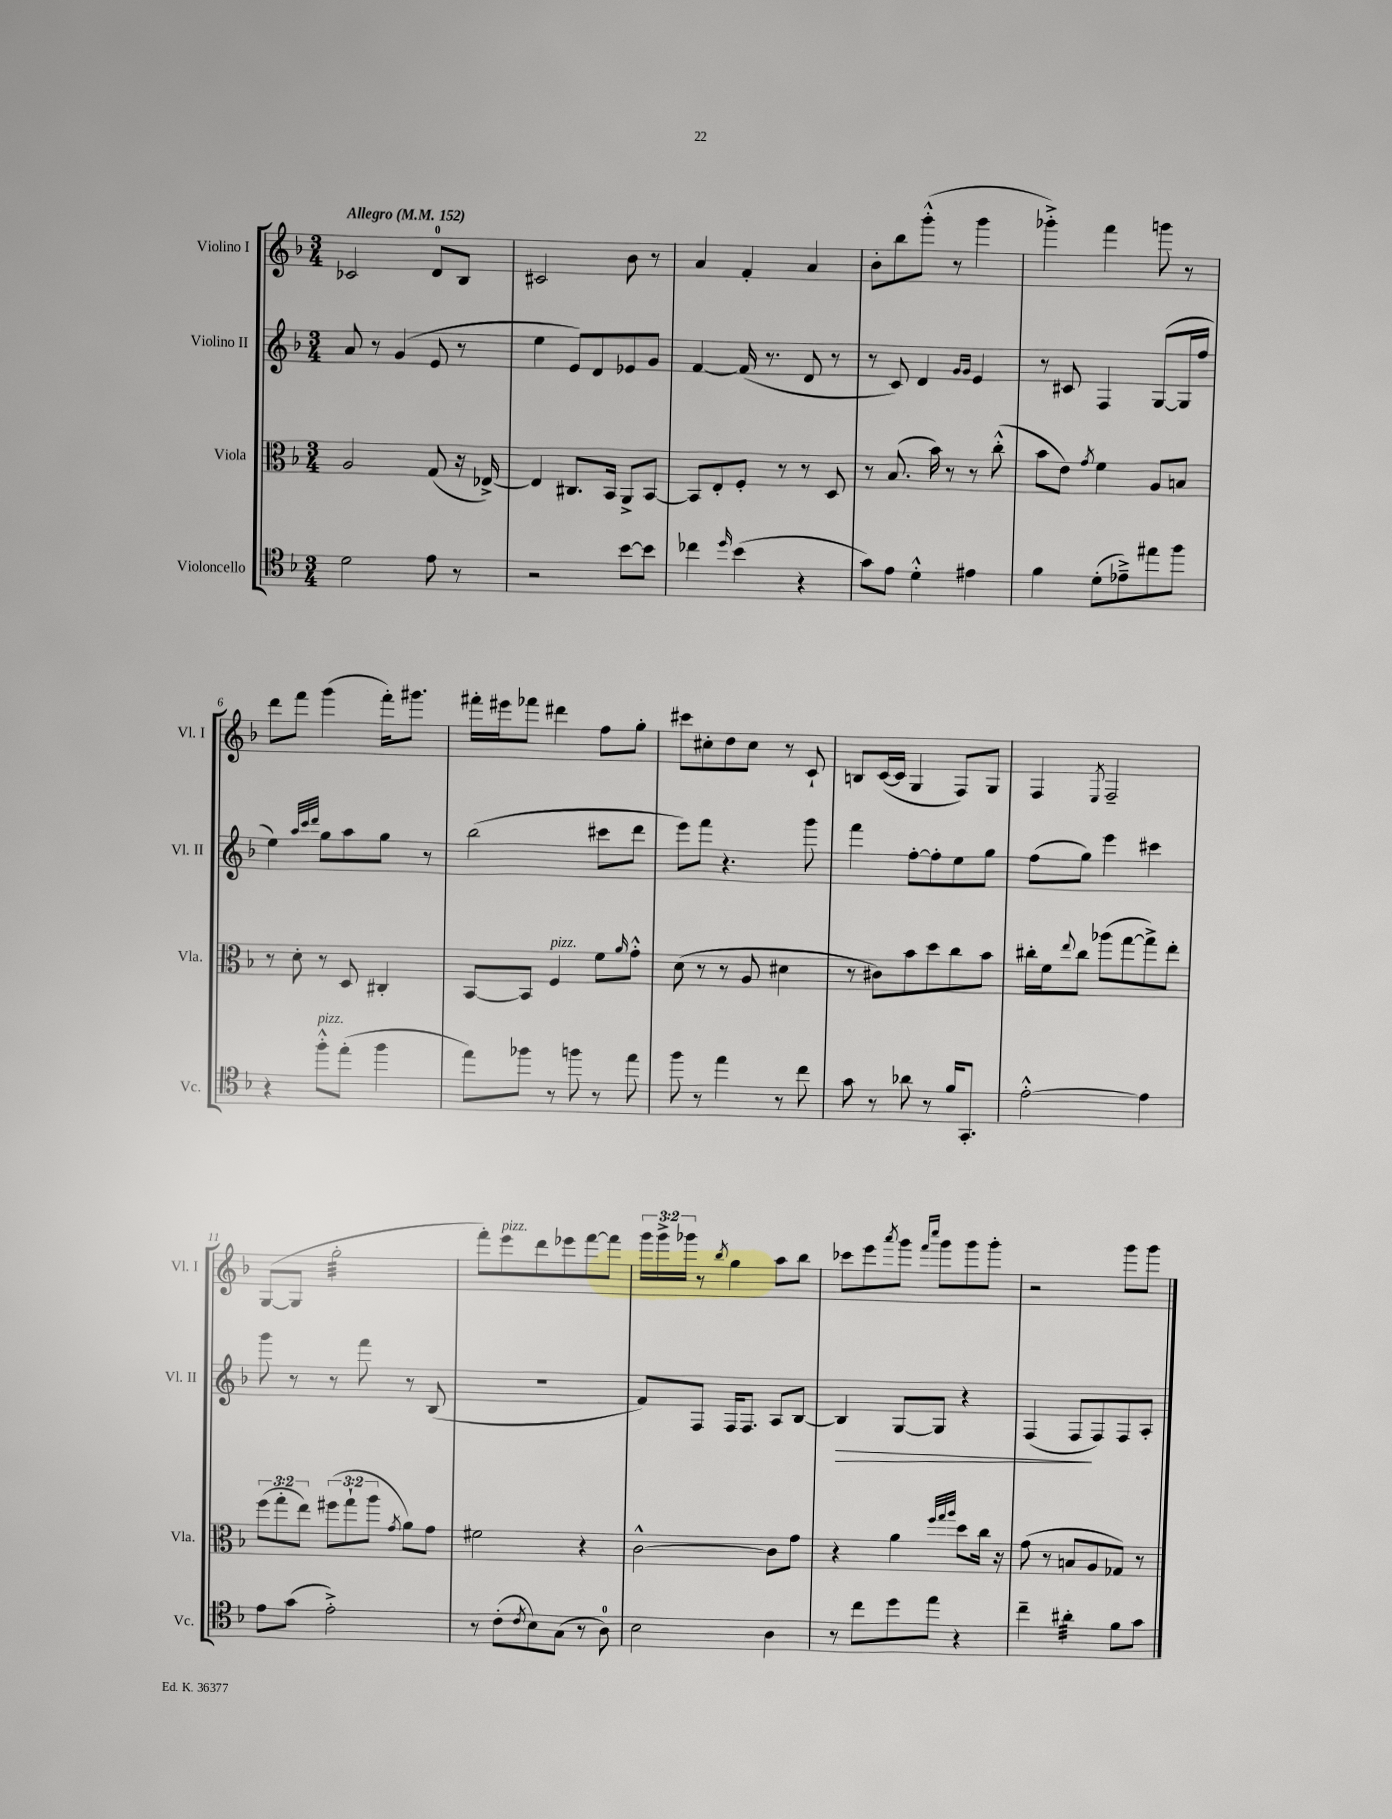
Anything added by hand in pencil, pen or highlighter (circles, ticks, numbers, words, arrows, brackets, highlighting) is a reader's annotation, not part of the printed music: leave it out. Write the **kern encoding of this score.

**kern	**kern	**kern	**kern
*staff4	*staff3	*staff2	*staff1
*clefC4	*clefC3	*clefG2	*clefG2
*k[b-]	*k[b-]	*k[b-]	*k[b-]
*M3/4	*M3/4	*M3/4	*M3/4
*MM152	*MM152	*MM152	*MM152
2d	2A	8a	2c-
.	.	8r	.
.	.	(4g	.
8e	(8G	8e	8d
8r	16r	8r	8B-
.	[16E-^)	.	.
=	=	=	=
2r	4E-]	4ee	2c#
.	8.C#	8e)	.
.	.	8d	.
.	16BB-	.	.
[8b-	8AA^	8e-	8b-
8b-]	[8BB-	8g	8r
=	=	=	=
4cc-	8BB-]	[4f	4a
.	8E'	.	.
16qqdd	.	.	.
(4b-	8F'	(16f]	4f'
.	.	8.r	.
.	8r	.	.
4r	8r	8d	4a
.	8D	8r	.
=	=	=	=
8g)	8r	8r	8b-'
8e	(8.B-	8c)	8bb-
4d'^^	.	4d	(8ggg'^^
.	16b-)	.	.
.	8r	.	8r
.	.	16qqg	.
.	.	16qqg	.
4e#	8r	4e	4ggg
.	(8cc'^^	.	.
=	=	=	=
4f	8b-	8r	4ggg-'^)
.	8e)	8c#	.
.	8qg	.	.
(8d'	4f	4F	4fff
8e-~^)	.	.	.
8ee#	8A	([8G	8ggg
8ff	8B	16G]	8r
.	.	16ff	.
=	=	=	=
4r	8r	4ee)	8ddd
.	8d'	.	8fff
.	.	32qqaa	.
.	.	32qqccc	.
.	.	32qqddd	.
8ff'^^	8r	8gg	(4ggg
(8ee'	8D	8aa	.
4ff	4C#'	8gg	16fff')
.	.	.	8.ggg#
.	.	8r	.
=	=	=	=
8ee)	[8BB-	(2bb-	16fff#'
.	.	.	16eee#
8ff-	8BB-]	.	8fff-
8r	4F	.	4ddd#
8ff	.	.	.
8r	8f	8ccc#	8ff
.	16qqa	.	.
8ee	8g'^^	8ddd	8gg'
=	=	=	=
8ff	(8d	8eee)	8ccc#
8r	8r	8fff	8cc#'
4ee	8r	4.r	8dd
.	8A	.	8cc#
8r	4d#	.	8r
8cc	.	8ggg	8c`
=	=	=	=
8g	8r	4fff	8B
8r	8c#)	.	([16c
.	.	.	16c]
8a-	8b-	[8ff'	4G
8r	8dd	8ff']	.
16f	8cc	8ee	8F)
8.GG'	.	.	.
.	8b-	8gg	8G
=	=	=	=
[2e'^^	16cc#'	(8ff	4F
.	16f	.	.
.	8qqee	.	.
.	8cc#	8gg)	.
.	.	.	8qE
.	(8aa-	4eee	2F~
.	[8gg	.	.
4e]	8gg^])	4ccc#	.
.	8ee'	.	.
=	=	=	=
8e	(12ff	8ggg	([8G
.	12gg'	.	.
(8g	.	8r	8G]
.	12ee)	.	.
2e'^)	(12ff#	8r	2gg'
.	12gg`	.	.
.	.	8fff	.
.	12aa	.	.
.	8qg	.	.
.	8a)	8r	.
.	8g	(8B-	.
=	=	=	=
8r	2f#	2.r	8fff')
(8c'	.	.	8eee
8qc	.	.	.
8B-)	.	.	8ddd
(8G	.	.	8eee-
8r	4r	.	[8fff
8A)	.	.	8fff]
=	=	=	=
2B-	[2c^^	8f)	24ggg
.	.	.	24ggg^
.	.	.	24ggg-
.	.	8F	8r
.	.	.	8qbb-
.	.	16F	4gg
.	.	8.F	.
4A	8c]	8A	8aa
.	8g	[8B-	8bb-
=	=	=	=
8r	4r	4B-]	8ccc-
8cc	.	.	8eee
.	.	.	8qaaa
8dd	4a	[8G	8ggg
.	.	.	16qqfff
.	.	.	16qqcccc
8ee	.	8G]	8ggg
.	32qqff	.	.
.	32qqgg	.	.
.	32qqaa	.	.
4r	8dd	4r	8ggg
.	16cc	.	8ggg'
.	16r	.	.
=	=	=	=
4cc~	(8g	(4F	2r
.	8r	.	.
4a#'	8B	8F	.
.	8A	8F)	.
8f	8G-)	8F	8ggg
8g	8r	8A'	8ggg
==	==	==	==
*-	*-	*-	*-
